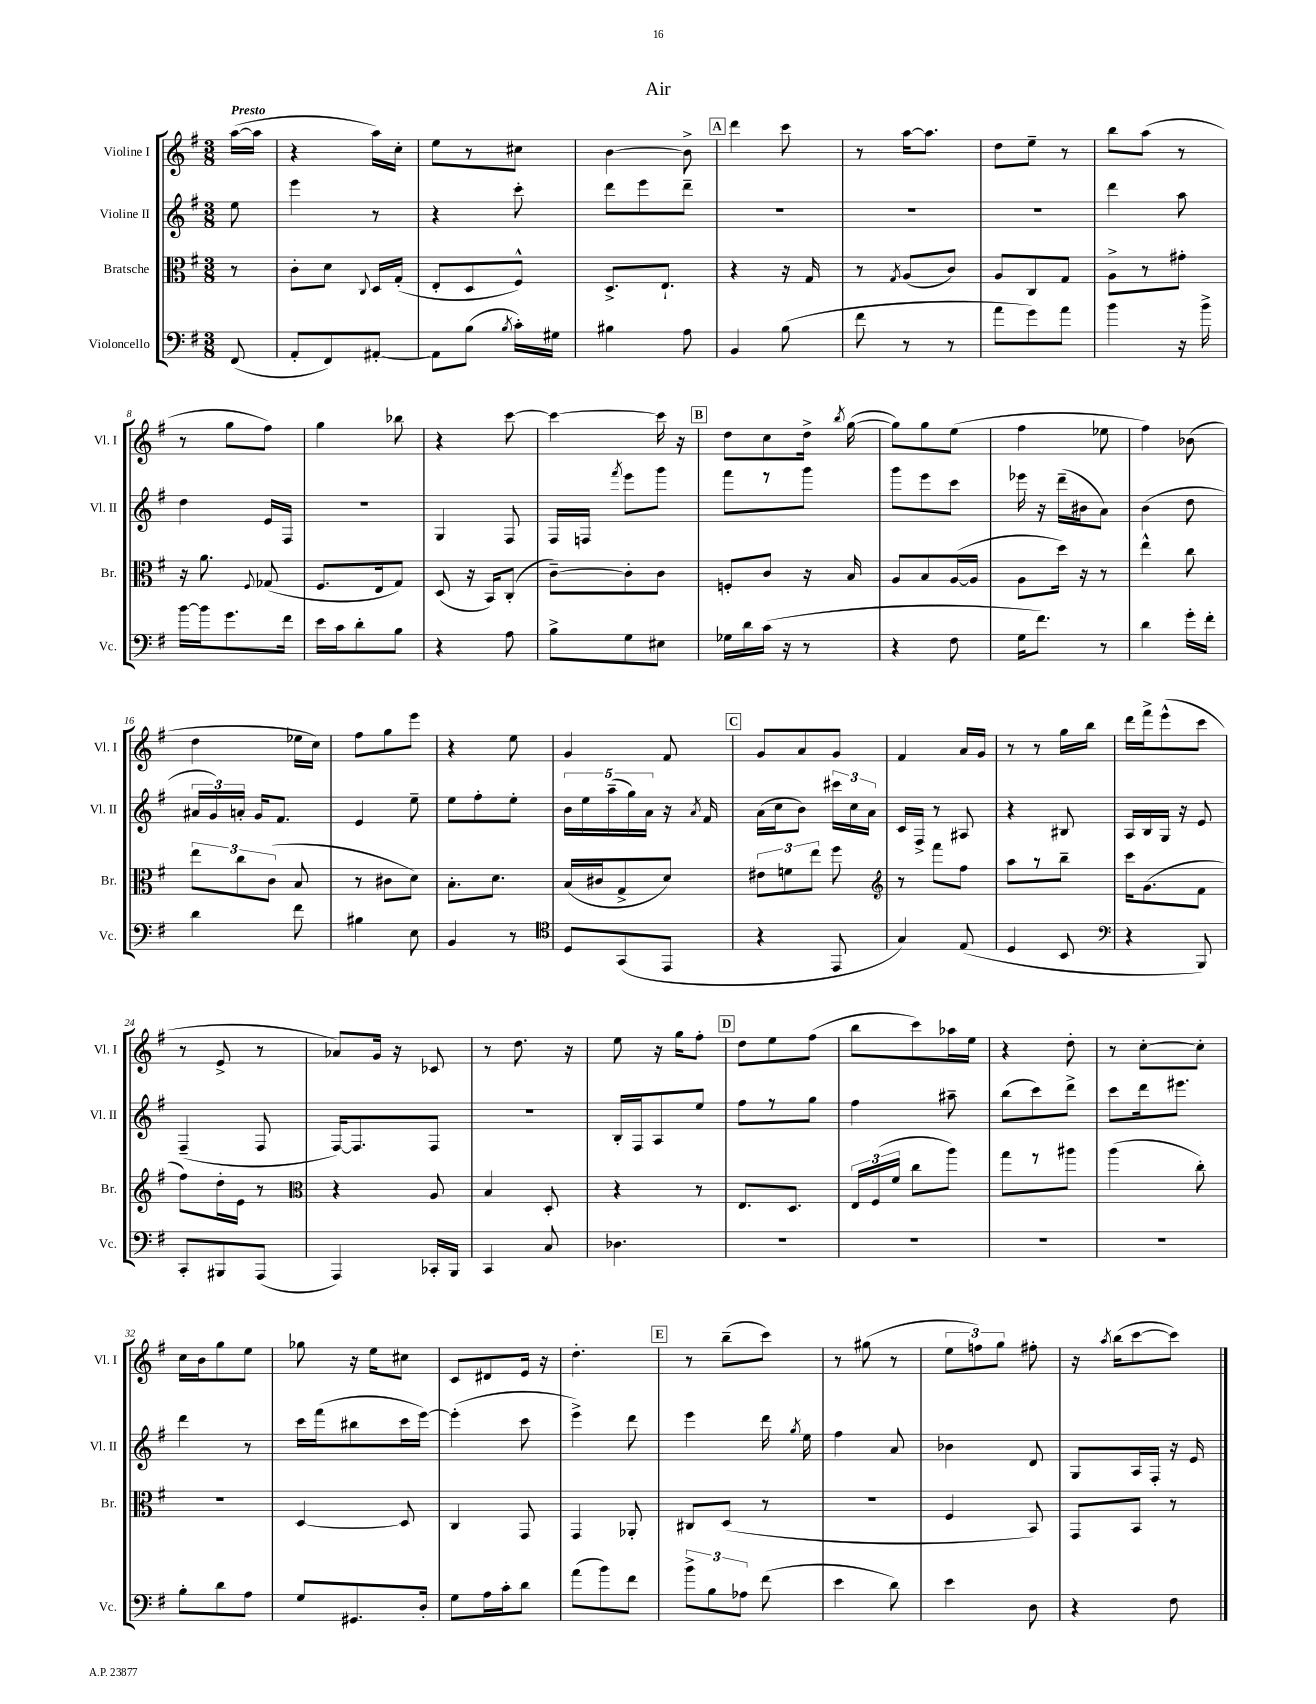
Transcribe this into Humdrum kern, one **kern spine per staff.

**kern	**kern	**kern	**kern
*part4	*part3	*part2	*part1
*staff4	*staff3	*staff2	*staff1
*I"Violoncello	*I"Bratsche	*I"Violine II	*I"Violine I
*I'Vc.	*I'Br.	*I'Vl. II	*I'Vl. I
*clefF4	*clefC3	*clefG2	*clefG2
*k[f#]	*k[f#]	*k[f#]	*k[f#]
*M3/8	*M3/8	*M3/8	*M3/8
=	=	=	=
!	!	!	!LO:TX:a:B:t=Presto
(8FF#/	8r	8ee\	([16aa\LL
.	.	.	16aa\JJ]
=1	=1	=1	=1
8AA'/L	8c'\L	4eee\	4r
8FF#/)	8d\J	.	.
.	8qqC/	.	.
[8AA#X'/J	16D/LL	8r	16aa\LL)
.	(16G'/JJ	.	16cc'\JJ
=2	=2	=2	=2
8AA#\L]	8E'/L	4r	8ee\L
(8B\J	8D/	.	8r
8qB/	.	.	.
16c'\LL)	8F#^^/J)	8ccc'\	8cc#X\J
16G#X\JJ	.	.	.
=3	=3	=3	=3
4B#X\	8.D^/L	8ddd\L	[4b\
.	.	8eee\	.
.	8.E`/J	.	.
8A\	.	8ddd~\J	8b^\]
!!LO:REH:place=s1:t=A
=4	=4	=4	=4
4BB/	4r	4.r	4ddd\
(8B\	16r	.	8ccc\
.	16G/	.	.
=5	=5	=5	=5
8f#\	8r	4.r	8r
.	8qG/	.	.
8r	(8A/L	.	[16aa\KL
.	.	.	8.aa\J]
8r	8c/J)	.	.
=6	=6	=6	=6
8a\L	8A/L	4.r	8dd\L
8g\)	8C/	.	8ee~\J
8a\J	8G/J	.	8r
=7	=7	=7	=7
4b\	8A^\L	4ddd\	8bb\L
.	8r	.	(8aa\J
16r	8g#X'\J	8aa\	8r
16b^\	.	.	.
!!LO:LB:g=z
=8	=8	=8	=8
[16b\LL	16r	4dd\	8r
16b\J]	8.a\	.	.
8.g\	.	.	8gg\L
.	8qqF#/	.	.
.	(8G-X/	16e/LL	8ff#\J)
16f#\Jk	.	16F#/JJ	.
=9	=9	=9	=9
16e\LL	8.F#/L	4.r	4gg\
16c\J	.	.	.
8d'\	.	.	.
.	16E/k	.	.
8B\J	8G/J)	.	8bb-X\
=10	=10	=10	=10
4r	(8D/	4G/	4r
.	16r	.	.
.	16BB/KL)	.	.
8A\	(8C'/J	8F#/	[8ccc\
=11	=11	=11	=11
8B^\L	[8c~\L)	16F#/LL	4ccc\_
.	.	16Fn/JJ	.
.	.	8qfff#/	.
8G\	8c'\]	8eee\L	.
8E#X\J	8c\J	8ggg\J	16ccc\]
.	.	.	16r
!!LO:REH:place=s1:t=B
=12	=12	=12	=12
16G-X\LL	8Fn'/L	8fff#\L	8dd\L
16d\	.	.	.
(16c\JJ	8c/J	8r	8cc\
16r	.	.	.
8r	16r	8ggg\J	16dd^\Jk
.	.	.	8qbb/
.	16B/	.	([16gg\
=13	=13	=13	=13
4r	8A/L	8ggg\L	8gg\L])
.	8B/	8eee\	8gg\
8F#\	([16A/L	8ccc\J	(8ee\J
.	16A/JJ]	.	.
=14	=14	=14	=14
16G\KL	8A\L	16eee-X\	4ff#\
8.f#\J)	.	16r	.
.	16dd\Jk)	(16ddd~\LL	.
.	16r	16b#X\J	.
8r	8r	8a\J)	8ee-X\
=15	=15	=15	=15
4d\	4ee^^\	(4b\	4ff#\)
16g'\LL	8cc\	8dd\	(8b-X\
16f#'\JJ	.	.	.
!!LO:LB:g=z
=16	=16	=16	=16
4d\	12ee\L	24a#X/LL	4dd\
.	.	24g/)	.
.	12cc\	24an'/JJ	.
.	.	16g/KL	.
.	(12c\J	.	.
.	.	8.f#/J	.
8f#\	8B/	.	16ee-X\LL
.	.	.	16cc\JJ)
=17	=17	=17	=17
4B#X\	8r	4e/	8ff#\L
.	8c#X\L	.	8gg\
8E\	8d\J)	8ee~\	8eee\J
=18	=18	=18	=18
4BB/	8.B'\L	8ee\L	4r
.	.	8ff#'\	.
.	8.d\J	.	.
8r	.	8ee'\J	8ee\
=19	=19	=19	=19
*clefC4	*	*	*
8D/L	(16B/LL	20b\LL	4g/
.	.	20ee\	.
.	16c#X/J	.	.
.	.	(20aa~\	.
(8GG/	8G^/	.	.
.	.	20gg\)	.
.	.	20a\JJ	.
8EE/J	8d/J)	16r	8f#/
.	.	8qa/	.
.	.	16f#/	.
!!LO:REH:place=s1:t=C
=20	=20	=20	=20
4r	12e#X\L	(16a\LL	8g/L
.	.	16cc\J	.
.	12fn\	.	.
.	.	8b\J)	8a/
.	12ee\J	.	.
8EE/	8ff#\	24ccc#X\LL	8g/J
.	.	24cc\	.
.	.	24a\JJ	.
=21	=21	=21	=21
*	*clefG2	*	*
4G/)	8r	16c/LL	4f#/
.	.	16F#^/JJ	.
.	8fff#\L	8r	.
(8E/	8ff#\J	8A#X/	16a/LL
.	.	.	16g/JJ
=22	=22	=22	=22
4D/	8aa\L	4r	8r
.	8r	.	8r
8BB/	8bb~\J	8B#X/	16gg\LL
.	.	.	16bb\JJ
=23	=23	=23	=23
*clefF4	*	*	*
4r	16ccc\KL	16A/LL	16ddd\LL
.	(8.g\	16B/	16fff#^\J
.	.	16G/JJ	(8eee^^\
.	.	16r	.
8BBB/)	8f#\J	8e/	8ccc\J
!!LO:LB:g=z
=24	=24	=24	=24
8CC'/L	8ff#\L)	(4F#~/	8r
8BBB#X/	16dd'\L	.	8e^/
.	16e\JJ	.	.
(8AAA/J	8r	8F#/	8r
=25	=25	=25	=25
*	*clefC3	*	*
4AAA/)	4r	[16F#/KL)	8a-X/L)
.	.	8.F#/]	.
.	.	.	16g/Jk
.	.	.	16r
16CC-X'/LL	8A/	8F#/J	8c-X/
16BBB/JJ	.	.	.
=26	=26	=26	=26
4CC/	4B/	4.r	8r
.	.	.	8.dd\
8C/	8D'/	.	.
.	.	.	16r
=27	=27	=27	=27
4.D-X\	4r	16B'/LL	8ee\
.	.	16F#/J	.
.	.	8A/	16r
.	.	.	16gg\KL
.	8r	8ee/J	8ff#'\J
!!LO:REH:place=s1:t=D
=28	=28	=28	=28
4.r	8.E/L	8ff#\L	8dd\L
.	.	8r	8ee\
.	8.D/J	.	.
.	.	8gg\J	(8ff#\J
=29	=29	=29	=29
4.r	24E/LL	4ff#\	8bb\L
.	(24F#/	.	.
.	24f#/JJ	.	.
.	8cc\L	.	8ccc\)
.	8aa\J)	8aa#X~\	16aa-X\L
.	.	.	16ee\JJ
=30	=30	=30	=30
4.r	8gg\L	(8bb\L	4r
.	8r	8ccc\)	.
.	8aa#X\J	8ddd^\J	8dd'\
=31	=31	=31	=31
4.r	(4aa\	8ccc\L	8r
.	.	16ddd\k	[8cc'\L
.	.	8.eee#X\J	.
.	8cc'\)	.	8cc'\J]
!!LO:LB:g=z
=32	=32	=32	=32
8B'\L	4.r	4ddd\	16cc\LL
.	.	.	16b\J
8d\	.	.	8gg\
8A\J	.	8r	8ee\J
=33	=33	=33	=33
8G/L	[4D/	16ccc\LL	8gg-X\
.	.	(16fff#\J	.
8.GG#X/	.	8bb#X\	16r
.	.	.	16ee\KL
.	8D/]	16ccc\L	8cc#X\J
16D'/Jk	.	[16eee\JJ)	.
=34	=34	=34	=34
8G\L	4C/	(4eee'\]	8c/L
16A\L	.	.	8d#X/
16c'\J	.	.	.
8d\J	8GG/	8ccc\	16e/Jk
.	.	.	16r
=35	=35	=35	=35
(8a\L	4GG/	4eee^\)	4.dd'\
8b\)	.	.	.
8f#\J	8AA-X'/	8ddd\	.
!!LO:REH:place=s1:t=E
=36	=36	=36	=36
12b^\L	8C#X/L	4eee\	8r
12B\	.	.	.
.	(8D/J	.	(8bb~\L
12A-X\J	.	.	.
(8f#\	8r	16ddd\	8ccc\J)
.	.	8qgg/	.
.	.	16ee\	.
=37	=37	=37	=37
4e\	4.r	4ff#\	8r
.	.	.	(8gg#X\
8d\)	.	8a/	8r
=38	=38	=38	=38
4e\	4F#/	4b-X\	12ee\L
.	.	.	12ffn\)
.	.	.	12gg\J
8D\	8BB/)	8d/	8ff#X'\
=39	=39	=39	=39
4r	8GG/L	8G/L	16r
.	.	.	8qaa/
.	.	.	(16bb\KL
.	8BB/J	16A/L	[8ccc\
.	.	16F#'/JJ	.
8F#\	8r	16r	8ccc\J])
.	.	16e/	.
==	==	==	==
*-	*-	*-	*-
